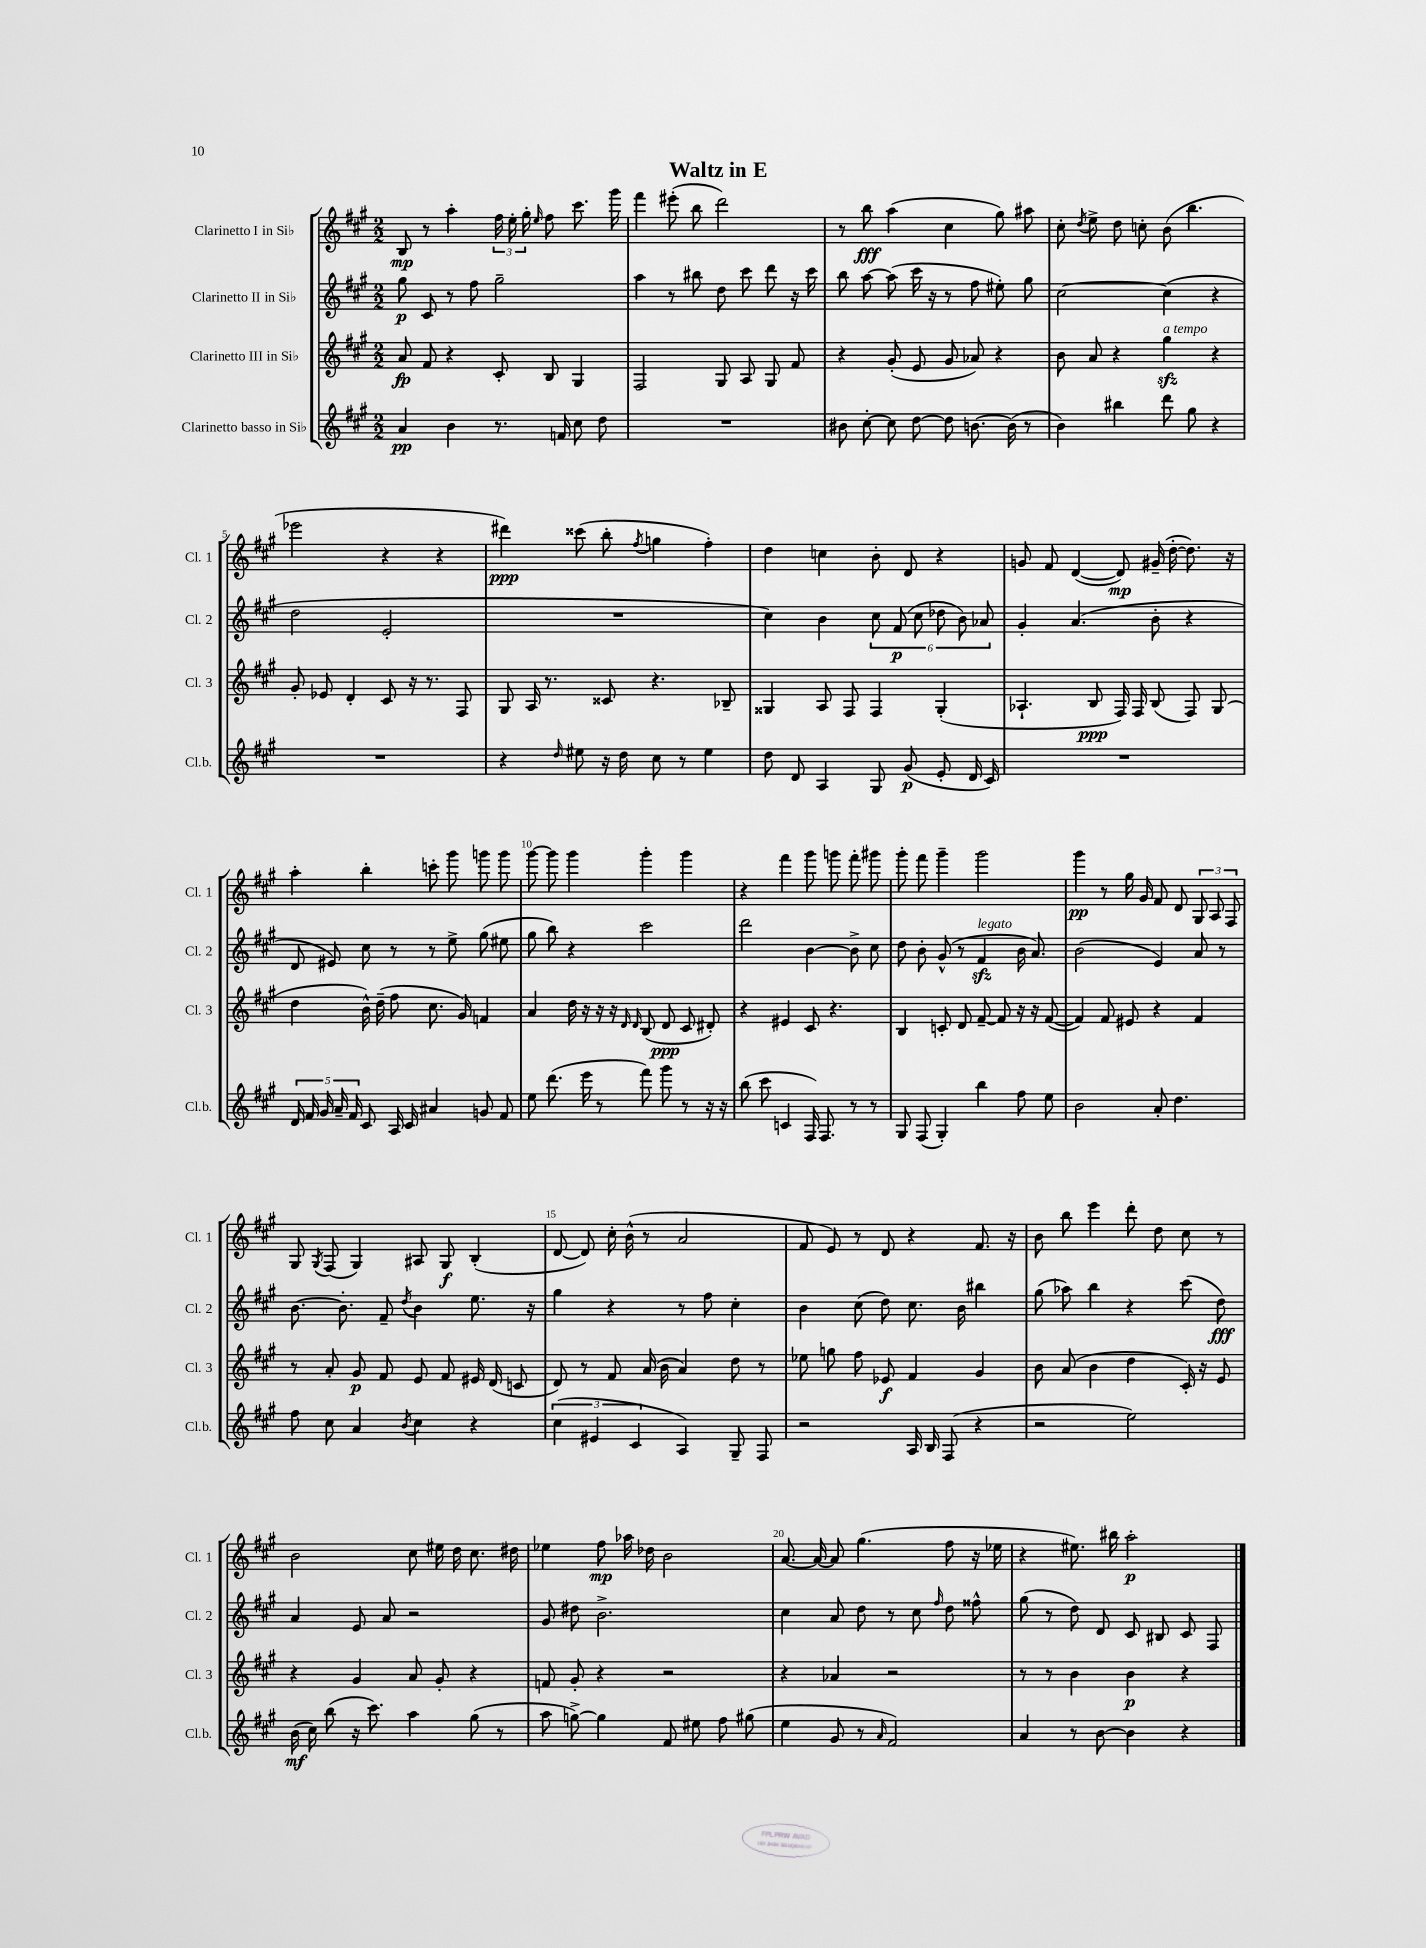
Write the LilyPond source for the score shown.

\header { title = "Waltz in E" }
<<
\new StaffGroup <<
\new Staff = "s0" \with { instrumentName = "Clarinetto I in Sib" shortInstrumentName = "Cl. 1" } {
    \clef treble \key a \major \numericTimeSignature \time 2/2
    \autoBeamOff b8\mp r8 a''4-. \tuplet 3/2 { fis''16 e''16-. gis''16-. } \grace { e''16 } fis''8 cis'''8. gis'''16 |
    fis'''4 eis'''8-.( b''8 d'''2) |
    r8 b''8\fff a''4( cis''4 gis''8) ais''8 |
    cis''8-. \acciaccatura { d''8 } e''8-> d''8 c''8-. b'8( b''4. |
    ees'''2 r4 r4 |
    dis'''4\ppp) cisis'''8( b''8-. \acciaccatura { fis''8 } g''4 fis''4-.) |
    d''4 c''4 b'8-. d'8 r4 |
    g'8 fis'8 d'4~( d'8\mp) gis'16--( d''16~-. d''8.) r16 |
    a''4-. b''4-. c'''8-. gis'''8 g'''8 g'''8 |
    gis'''8~ gis'''8 gis'''4 gis'''4-. gis'''4 |
    r4 fis'''4 gis'''8 g'''8 fis'''8-. gis'''8 |
    gis'''8-. fis'''8 gis'''4-- gis'''2 |
    gis'''4\pp r8 gis''16 gis'16 fis'8 d'8 \tuplet 3/2 { gis8 a8 fis8 } |
    gis8 \acciaccatura { gis8 } fis8( gis4) ais8 gis8\f b4-.( |
    d'8~ d'8) cis''16-. b'16-^( r8 a'2 |
    fis'8 e'8) r8 d'8 r4 fis'8. r16 |
    b'8 b''8 e'''4 d'''8-. d''8 cis''8 r8 |
    b'2 cis''8 eis''16 d''16 cis''8. dis''16 |
    ees''4 fis''8\mp aes''16 des''16 b'2 |
    a'8.~ a'16~ a'8 gis''4.( fis''8 r16 ees''16 |
    r4 eis''8.) bis''16 a''2-.\p \bar "|." |
}
\new Staff = "s1" \with { instrumentName = "Clarinetto II in Sib" shortInstrumentName = "Cl. 2" } {
    \clef treble \key a \major \numericTimeSignature \time 2/2
    \autoBeamOff gis''8\p cis'8 r8 fis''8 gis''2-- |
    a''4 r8 bis''8 d''8 cis'''8 d'''8 r16 cis'''16 |
    b''8 a''8~ a''8( cis'''16 r16 r8 fis''8 eis''8-.) gis''8 |
    cis''2~ cis''4( r4 |
    d''2 e'2-. |
    R1 |
    cis''4) b'4 \tuplet 6/4 { cis''8 fis'8\p( cis''8 des''8 b'8) aes'8 } |
    gis'4-. a'4.( b'8-. r4 |
    d'8 eis'8) cis''8 r8 r8 e''8-> gis''8( eis''8 |
    gis''8 b''8) r4 cis'''2 |
    d'''2 b'4~ b'8-> cis''8 |
    d''8 b'8-. gis'8-^( r8 fis'4\sfz^\markup { \italic "legato" } b'16 a'8.) |
    b'2( e'4) a'8 r8 |
    b'8.~ b'8.-. fis'8-- \acciaccatura { d''8 } b'4 e''8. r16 |
    gis''4 r4 r8 fis''8 cis''4-. |
    b'4 cis''8( d''8) cis''8. b'16 bis''4 |
    gis''8( aes''8) b''4 r4 cis'''8( d''8\fff) |
    a'4 e'8 a'8 r2 |
    gis'8 dis''8 b'2.-> |
    cis''4 a'8 d''8 r8 cis''8 \grace { fis''16 } d''8 fisis''8-^ |
    gis''8( r8 d''8) d'8 cis'8 bis8 cis'8 fis8 \bar "|." |
}
\new Staff = "s2" \with { instrumentName = "Clarinetto III in Sib" shortInstrumentName = "Cl. 3" } {
    \clef treble \key a \major \numericTimeSignature \time 2/2
    \autoBeamOff a'8\fp fis'8 r4 cis'8-. b8 gis4 |
    fis2 gis8 a8 gis8 fis'8 |
    r4 gis'8-.( e'8 gis'8 aes'8) r4 |
    b'8 a'8 r4 gis''4\sfz^\markup { \italic "a tempo" } r4 |
    gis'8-. ees'8 d'4-. cis'8 r16 r8. fis8 |
    gis8 a16 r8. cisis'8 r4. bes8-- |
    gisis4 a8 fis8 fis4 gisis4-.( |
    aes4.-! b8\ppp fis16) fis16 b8( fis8) gis8( |
    d''4 b'16-^) d''16--( fis''8 cis''8. gis'16) f'4 |
    a'4 d''16 r16 r16 r16 \grace { d'16 d'16 } b8( d'8\ppp cis'8 dis'8-.) |
    r4 eis'4 cis'8 r4. |
    b4 c'8-. d'8 fis'8~-- fis'8 r16 r16 fis'8~( |
    fis'4) fis'8 eis'8 r4 fis'4 |
    r8 a'8-. gis'8\p fis'8 e'8 fis'8 eis'16 d'16( c'8 |
    d'8) r8 fis'8 a'16( b'16 a'4) d''8 r8 |
    ees''8 g''8 fis''8 ees'8\f fis'4 gis'4 |
    b'8 a'8( b'4 d''4 cis'16-.) r16 e'8 |
    r4 gis'4 a'8 gis'8-. r4 |
    f'8 gis'8-. r4 r2 |
    r4 aes'4 r2 |
    r8 r8 b'4 b'4\p r4 \bar "|." |
}
\new Staff = "s3" \with { instrumentName = "Clarinetto basso in Sib" shortInstrumentName = "Cl.b." } {
    \clef treble \key a \major \numericTimeSignature \time 2/2
    \autoBeamOff a'4\pp b'4 r8. f'16 cis''8 d''8 |
    R1 |
    bis'8 cis''8~-. cis''8 d''8~ d''8 b'8.~ b'16( r8 |
    b'4) bis''4 d'''8 gis''8 r4 |
    R1 |
    r4 \grace { d''16 } eis''8 r16 d''16 cis''8 r8 eis''4 |
    d''8 d'8 a4 gis8 gis'8\p( e'8-. d'16 cis'16) |
    R1 |
    \tuplet 5/4 { d'16 fis'16 gis'16 a'16-- fis'16 } cis'8 a16 cis'16 ais'4 g'8 fis'8 |
    e''8 d'''8.( e'''16 r8 fis'''8) gis'''8 r8 r16 r16 |
    b''8( cis'''8 c'4 fis16) fis8. r8 r8 |
    gis8 fis8( gis4-.) b''4 fis''8 e''8 |
    b'2 a'8-. d''4. |
    fis''8 cis''8 a'4 \acciaccatura { b'8 } cis''4 r4 |
    \tuplet 3/2 { cis''4( eis'4 cis'4 } a4) gis8-- fis8 |
    r2 a16 b16 fis8( r4 |
    r2 e''2) |
    b'16\mf( cis''16) b''8( r16 cis'''8.) a''4 gis''8( r8 |
    a''8 g''8~->) g''4 fis'8 eis''8 fis''8 gis''8( |
    e''4 gis'8 r8 \grace { a'16 } fis'2) |
    a'4 r8 b'8~ b'4 r4 \bar "|." |
}
>>
>>
\layout { \context { \Score \override BarNumber.break-visibility = ##(#f #t #t) barNumberVisibility = #(every-nth-bar-number-visible 5) } }
